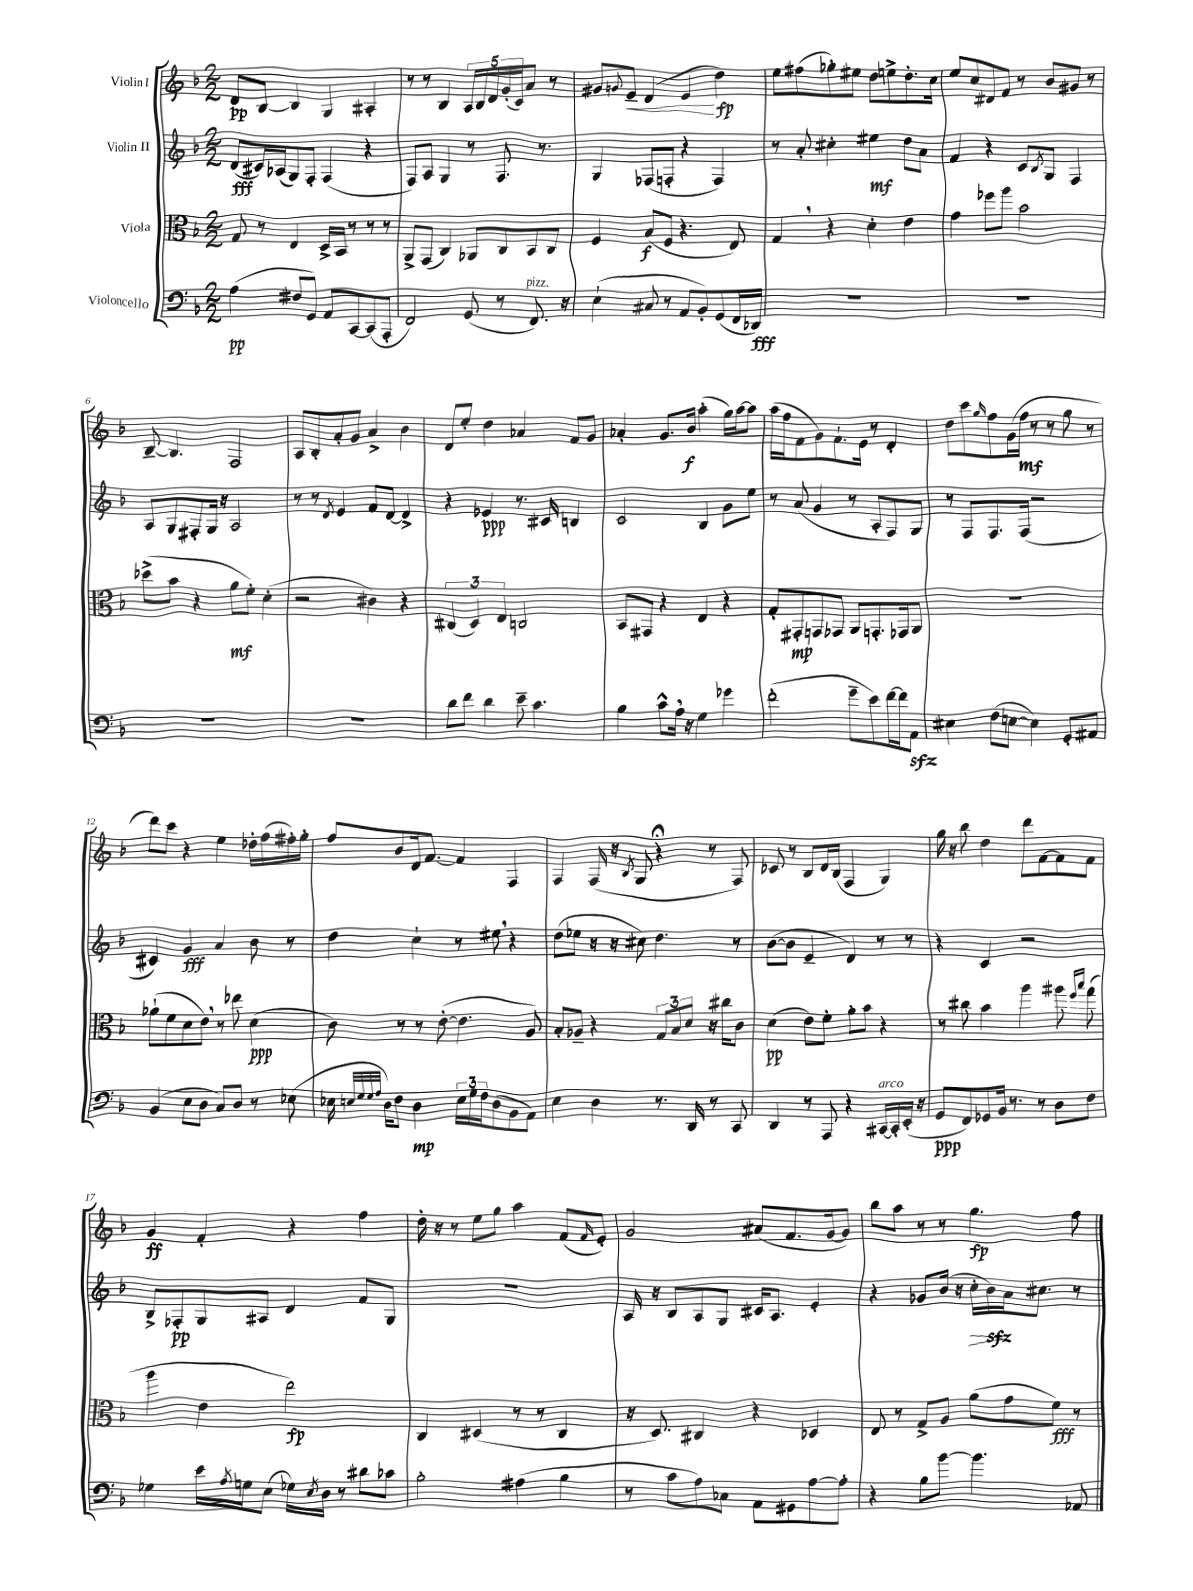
<<
\new StaffGroup <<
\new Staff = "s0" \with { instrumentName = "Violin I" } {
    \clef treble \key f \major \numericTimeSignature \time 2/2
    d'8\pp bes8~ bes4 g4 ais4-. |
    r8 r8 bes4 \tuplet 5/4 { a16 bes16 d'16 g'16-.( c'16) } a'8 r8 |
    gis'8 \appoggiatura { g'8 } e'8--\< d'4( e'4\! d''4\fp) |
    e''8 fis''8( ges''8-.) eis''8 d''8 e''8-> d''8.-. c''16 |
    e''8 c''8 dis'8 f'8 r8 bes'8 gis'8 r8 |
    bes8~-- bes4. f2 |
    a8 bes8-. a'8-. g'8 a'4-> bes'4 |
    d'8 e''8-. d''4 aes'4 f'8 g'8 |
    aes'4-. g'8. bes'16\f a''4-.( g''16) a''16~ a''8 |
    a''16( f''16 f'8 g'8) f'8.-! e'16 r8 d'4-. |
    d''8 c'''8 \grace { g''16 } f''8 g'16( f''16\mf r8 r8 g''8 r8 |
    d'''8) c'''8 r4 e''4 des''16-. f''16( fis''16-.) g''16-. |
    f''8 bes'8 d'16 f'8.~ f'4 f4 |
    f4 f16( r16 \acciaccatura { bes8 } g8 r4\fermata r8 f8) |
    ces'8 r8 bes8 d'16 bes16( f4 g4) |
    g''16 r16 bes''8 d''4 d'''8 f'8~ f'8 f'8 |
    g'4\ff f'4-. r4 f''4 |
    d''16-. r16 r8 e''8 g''8 a''4 f'8( \grace { f'16 } e'8-.) |
    g'2 ais'8( f'8. g'16~ g'8) |
    bes''8 a''8 r8 r8 g''4.\fp f''8 \bar "|." |
}
\new Staff = "s1" \with { instrumentName = "Violin II" } {
    \clef treble \key f \major \numericTimeSignature \time 2/2
    d'8\fff( cis'16) aes16( g8) f8-. f4( r4 |
    f8) a8 g4 r8 f8. r8. |
    g4 fes8( f8-. r4 f4) |
    r8 a'8-. cis''4-. eis''4\mf d''8 a'8 |
    f'4 r4 c'8 \acciaccatura { bes8 } g8 f4 |
    a8 g8 fis8-. g16 r16 a2 |
    r8 r8 \acciaccatura { d'8 } e'4 f'8 d'8~ d'4-> |
    r4 ees'4\ppp r8. cis'16 b4 |
    c'2 bes4 g'8 e''8 |
    r8 a'8( g'4 r8 a8-. f8) g8 |
    r8 f8 f8. f16( r2 |
    cis'4) g'4\fff a'4 bes'8 r8 |
    d''4 c''4-! r8 eis''8 \breathe r4 |
    d''8( ees''8 r16 r16 cis''8) d''4. r8 |
    bes'8~( bes'8 e'4-- d'4) r8 r8 |
    r4 c'4 r2 |
    bes8-> fes8-.\pp g8 ais8 d'4 f'8 g8 |
    R1 |
    a16 r16 bes8 a8 g8 cis'16 a8. e'4-. |
    r4 ges'8 bes'16( r16 c''16-.\> bes'16\sfz\!) a'16 cis''8. r8 \bar "|." |
}
\new Staff = "s2" \with { instrumentName = "Viola" } {
    \clef alto \key f \major \numericTimeSignature \time 2/2
    g8 r8 e4 d16-> bes,16 r8 r8 r8 |
    a,8-> g,8( c4) aes,8 c8 bes,8 c8 |
    f4 bes8\f( f8 r4. e8) |
    g4 \breathe r4 d'4-. e'4 |
    g'4 fes''8 a''8 bes'2 |
    des''8->( bes'8 r4 a'8\mf f'8-.) d'4-.( |
    r2 cis'4) r4 |
    \tuplet 3/2 { cis4( d4) e4 } c2 |
    bes,8 gis,8 r4 e4 r4 |
    g8-. gis,8-.\mp g,8 ges,8 a,8 g,8.-. ges,16 a,8 |
    R1 |
    aes'8-!( f'8 d'8 e'8) \breathe r8 ees''8 d'4\ppp( |
    c'8) r8 r8 e'8~-.( e'4. a8) |
    bes8-. aes8-- r4 \tuplet 3/2 { g8 bes8 d'8 } r16 cis''16 c'8 |
    d'4\pp( e'8) f'8-. a'8-. bes'8 r4 |
    r8 cis''8 bes'4 a''4 ais''8 \grace { f''16 bes''16 } g''8( |
    a''4 e'4 e''2\fp) |
    c4 dis4( r8 r8 c4 |
    r16 d8.) cis4 r4 des4 |
    e8 r8 g8-> a8 a'8( g'8 f'8\fff) r8 \bar "|." |
}
\new Staff = "s3" \with { instrumentName = "Violoncello" } {
    \clef bass \key f \major \numericTimeSignature \time 2/2
    a4\pp( fis8 g,8) a,8 c,8~ c,8( a,,8-. |
    f,2) g,8( r8 f,8.^\markup { \italic "pizz." }) r16 |
    e4-!( cis8 r8 a,8 bes,8-.) g,8( f,16 des,16\fff) |
    R1 |
    R1 |
    R1 |
    R1 |
    d'8 f'8 d'4 e'8-- c'4. |
    bes4 c'8-^ a16 \breathe r16 g4 ges'4 |
    f'2-.( g'8-- e'8) f'16~ f'16 a,8\sfz |
    eis4 f8( e8~ e4) g,8-. ais,8 |
    bes,4( e8 d8 c8) d8 r8 ees8( |
    ees16 \grace { e32 g32 g32 a32 } d16) f8 d4\mp \tuplet 3/2 { e16 g16 f16 } d8( bes,8 a,8) |
    e4 d4 r8. d,16 r8 c,8 |
    d,4 r8 a,,8 r4 cis,16~^\markup { \italic "arco" } cis,16-. e,16-.( r16 |
    g,8\ppp f,8) ges,8 bes,16 r8. r8 d8 f8 |
    ges4 e'16 \acciaccatura { a8 } g16 e8( ges16) \acciaccatura { e8 } d16 r8 dis'8 ces'8 |
    bes2-. ais4( bes4 |
    r8 c'8 a8) ces8 a,8 gis,8 a8~ a8-. |
    r4 bes8 bes'8~ bes'4. aes,8 \bar "|." |
}
>>
>>
